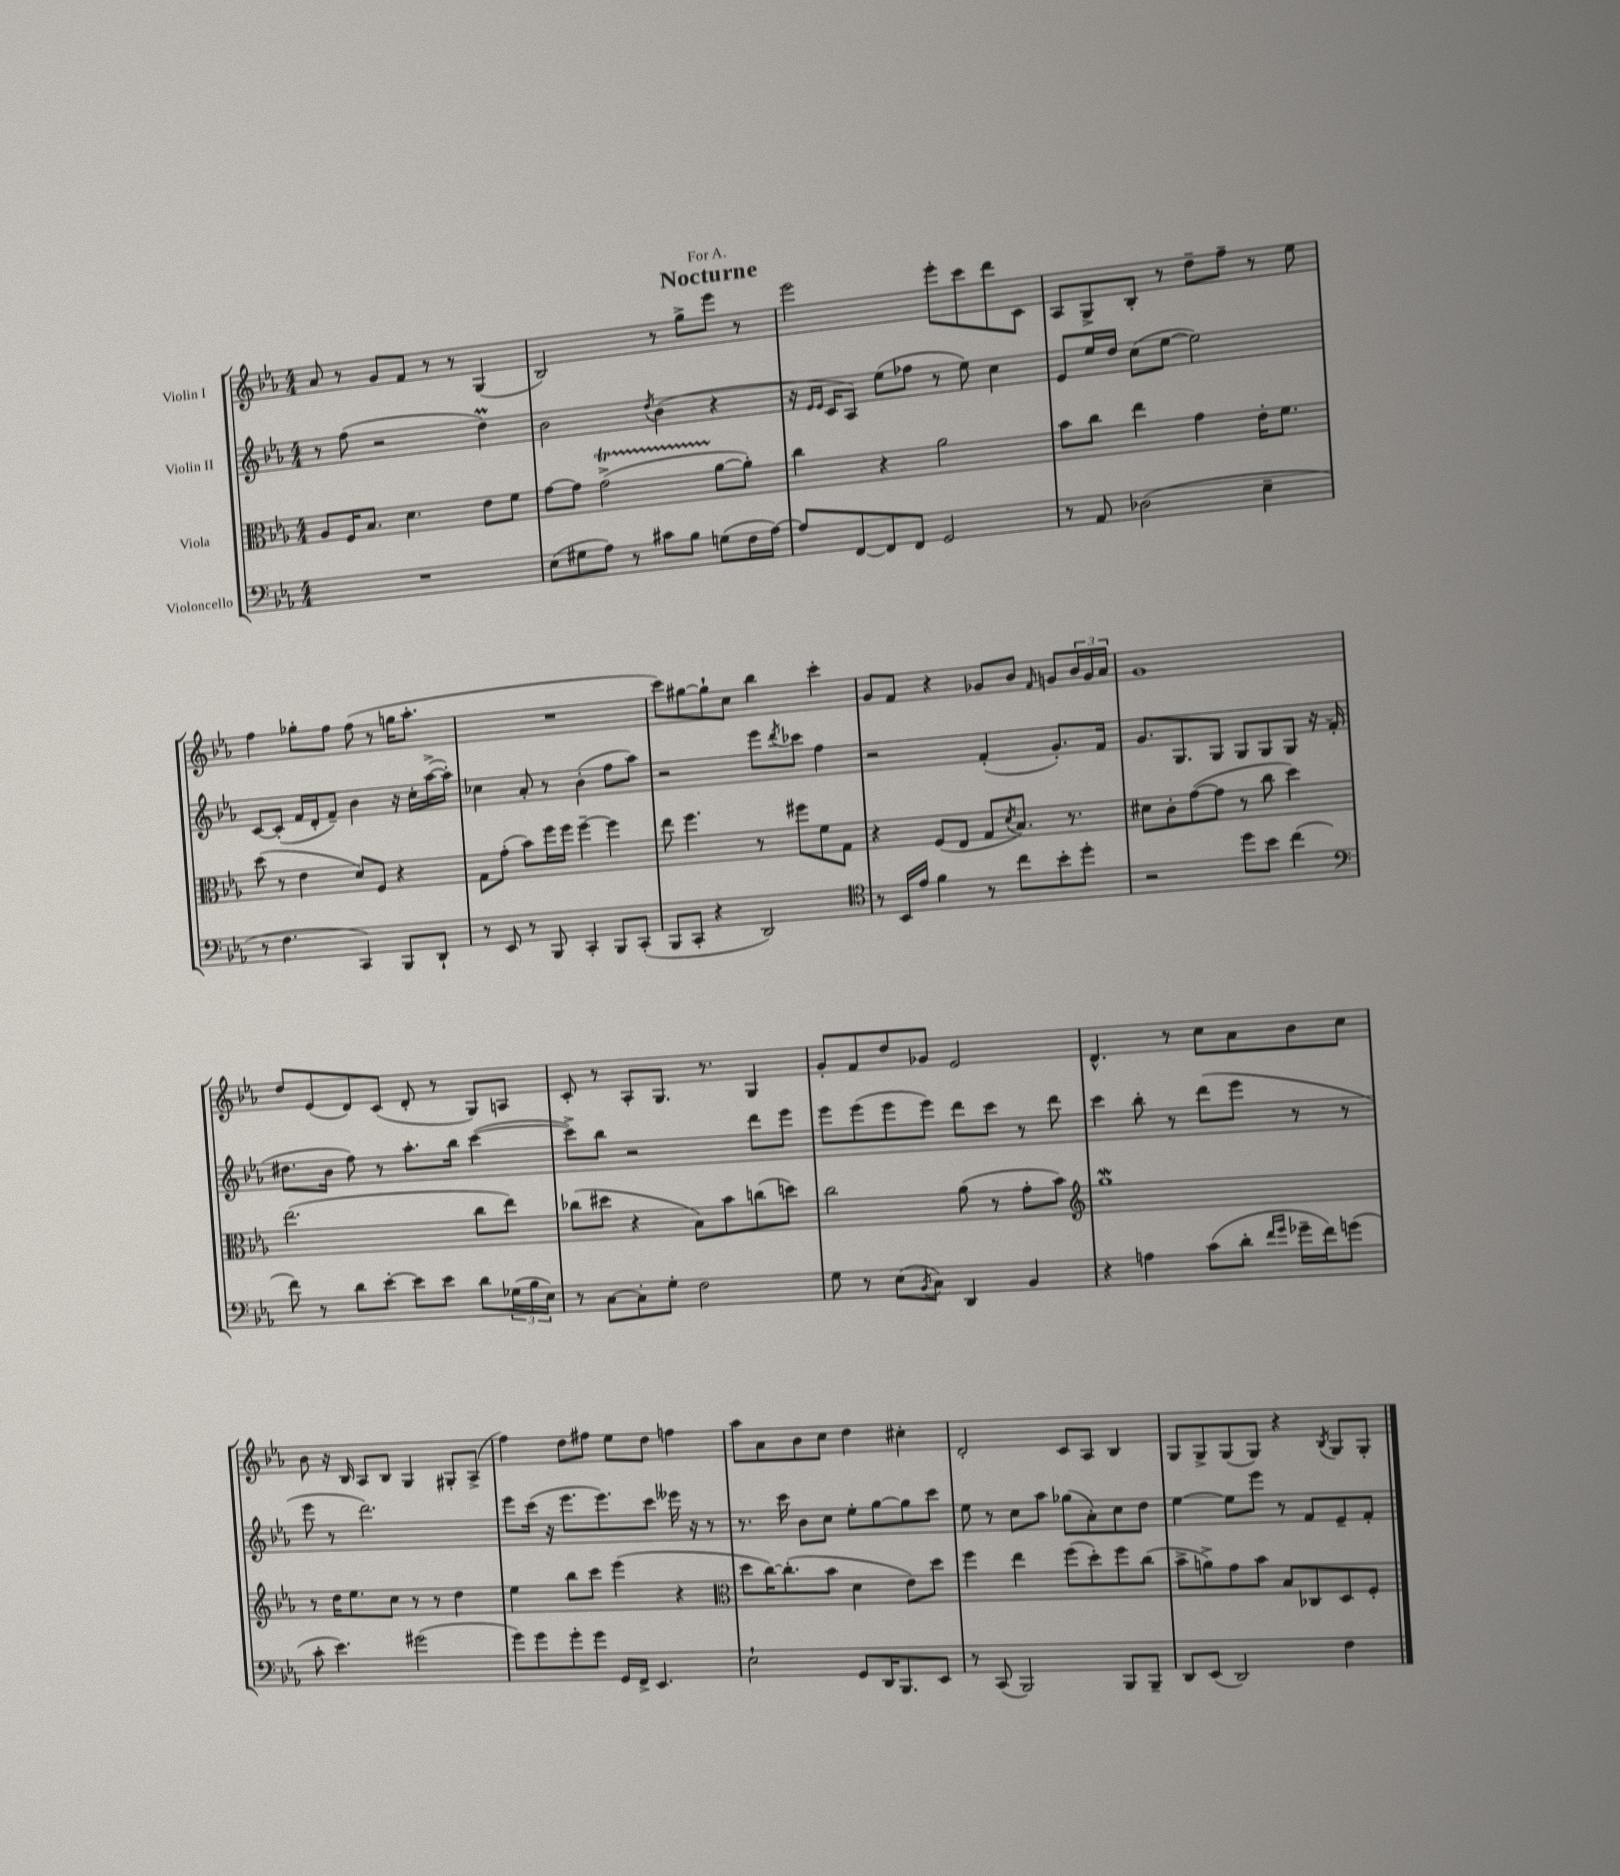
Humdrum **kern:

**kern	**kern	**kern	**kern
*staff4	*staff3	*staff2	*staff1
*clefF4	*clefC3	*clefG2	*clefG2
*k[b-e-a-]	*k[b-e-a-]	*k[b-e-a-]	*k[b-e-a-]
*M4/4	*M4/4	*M4/4	*M4/4
1r	8A-	8r	8a-
.	16F	(8ff	8r
.	8.B-	.	.
.	.	2r	8g
.	4.d	.	8f
.	.	.	8r
.	.	.	8r
.	8e-	4dd)	(4G
.	8f	.	.
=	=	=	=
(8E-	[8g	2b-	2B-)
8G#	8g]	.	.
8A-)	(2g^	.	.
8r	.	.	.
.	.	8qdd	.
8c#	.	(4b-	8r
8B-	.	.	8gg^
(8G	[8a-	4r	8eee-
16F	8a-'])	.	8r
[16A-)	.	.	.
=	=	=	=
8A-]	4cc	16r	2eee-
.	.	16qqe-	.
.	.	16qqe-	.
.	.	16c	.
[8FF	.	8A-)	.
8FF]	4r	(8ee-	.
8FF	.	8ff-	.
2GG	2a-	8r	8eee-'
.	.	8ee-)	8ccc
.	.	4cc	8ddd
.	.	.	8c
=	=	=	=
8r	8b-	8e-	8A-
8AA-	8cc	16ee-	8G^
.	.	16dd	.
(2D-	4ee-	(8cc	8B-'
.	.	[8ee-	8r
.	4g	2ee-])	8dd~
.	.	.	8ff~
4E-~	16e-'	.	8r
.	8.f	.	.
.	.	.	8ee-
=	=	=	=
8r	(8dd	[8c	4ff
4.F	8r	(8c']	.
.	4e-	16f	8gg-'
.	.	16d'	.
.	.	8f~)	8ff
4CC)	8d)	4b-	(8ff
.	8F	.	8r
8BBB-	4r	16r	16gg
.	.	16cc'	8.aa-'
8DD`	.	([16aa-^	.
.	.	16aa-'])	.
=	=	=	=
8r	8G	4cc-	1r
8EE-	(8g'	.	.
8r	8b-)	8a-'	.
8BBB-	16ff	8r	.
.	16ff	.	.
4CC'	[4ff~	(4b-'	.
8BBB-	4ff]	8ff	.
(8CC'	.	8aa-)	.
=	=	=	=
8BBB-	8ee-	2r	8ccc)
8CC'	4.ff	.	[8gg#
4r	.	.	8gg#`]
.	.	.	8cc
2DD)	8r	8eee-	4bb-
.	.	8qddd	.
.	8ff#	8ccc-	.
.	8f	4ff	4ccc'
.	8G	.	.
=	=	=	=
*clefC4	*	*	*
8r	4r	2r	8g
16BB-	.	.	8f
16e-	.	.	.
4f	(8F	.	4r
.	8E-	.	.
8r	8G	(4f'	8g-
.	8qd	.	.
8cc	8.B-)	.	8b-
.	.	.	16qqf
8b-'	.	8.g')	8g
.	8.r	.	.
8dd'	.	.	24b-
.	.	.	24g
.	.	16f	.
.	.	.	24a-
=	=	=	=
2r	8d#	8.g	1g
.	8c'	.	.
.	.	8.G	.
.	([8g	.	.
.	8g]	8G	.
8dd	8r	8G	.
8b-	8cc	8G	.
(4cc	4dd)	8G	.
.	.	16r	.
.	.	(16f'	.
=	=	=	=
*clefF4	*	*	*
8f)	(2.ee-	8.dd#	8dd
8r	.	.	(8e-
.	.	16b-	.
8d	.	8ff)	8d)
[8e-'	.	8r	(8c
8e-]	.	8.aa-'	8d'
8e-	.	.	8r
.	.	16bb-	.
8d	8cc	([4ccc	8G)
(24G-	8ee-)	.	8A
24B-	.	.	.
24E-)	.	.	.
=	=	=	=
8r	(8cc-	8ccc^])	8c'
[8C	8dd#	8bb-	8r
8C']	4r	2r	8A-'
8G'	.	.	8.G
2F	8B-)	.	.
.	.	.	8.r
.	8b-	.	.
.	(8cc	8ddd	4G
.	8dd)	8eee-	.
=	=	=	=
8G	2cc	8eee-	8g'
8r	.	(8eee-	8f
(8E-	.	8eee-	8dd
8qBB-	.	.	.
8C)	.	8eee-)	8g-
4DD	(8a-	8ddd	2e-
.	8r	8ccc	.
4BB-	8g'	8r	.
.	8b-)	8ddd	.
=	=	=	=
*	*clefG2	*	*
4r	1gg	4ccc	4.d^^
4A	.	8bb-'	.
.	.	8r	8r
(8c	.	(8ddd	8cc
8d'	.	8eee-	8a-
16qqf	.	.	.
16qqg	.	.	.
16g-~	.	8r	8b-
16f)	.	.	.
(8g	.	8r	8cc
=	=	=	=
8c'	8r	8eee-	8b-
4.e-)	16dd	8r	16r
.	8.ee-	.	16B-
.	.	2.ddd)	8A-
.	8cc	.	8B-
(2g#	8r	.	4G
.	8r	.	.
.	4dd	.	8G#'
.	.	.	(8A-^
=	=	=	=
8g)	4ee-	8eee-	4ff)
8g	.	(16ccc	.
.	.	16r	.
8g'	8bb-	8.eee-	8dd
8g	8ccc	.	8ff#
.	.	8.eee-)	.
16GG	(4eee-	.	8ee-
16FF^	.	.	.
4.EE-	.	8ccc	8dd
.	4r	16eee--	4ff
.	.	16r	.
.	.	8r	.
=	=	=	=
*	*clefC3	*	*
2E-`	8dd	8.r	8aa-
.	[16cc)	.	8a-
.	(8.cc']	16ccc	.
.	.	8b-	8b-
.	8b-	8cc	8cc
8GG	4d	8ee-'	4dd
16DD	.	[8gg	.
8.BBB-	.	.	.
.	8e-)	8gg]	4cc#'
8EE-	8dd	8ccc	.
=	=	=	=
8r	4ff	8ee-	2d'
(8CC	.	8r	.
2BBB-)	4ee-	8cc	.
.	.	8aa-	.
.	(8ff	(8gg-	8c
.	8dd')	8a-')	8A-
8BBB-	8ff	8cc	4B-
8BBB-~	(8cc	8dd	.
=	=	=	=
8DD	8b-^	[4ee-	8G
(8EE-	8a^)	.	8G^
2DD)	8g	8ee-]	(8G
.	8b-	8eee-	8G)
.	8B-	8r	4r
.	8C-	8f	.
.	.	.	8qB-
4F	8D	8e-~	8G
.	8F'	8f'	8G'
==	==	==	==
*-	*-	*-	*-
